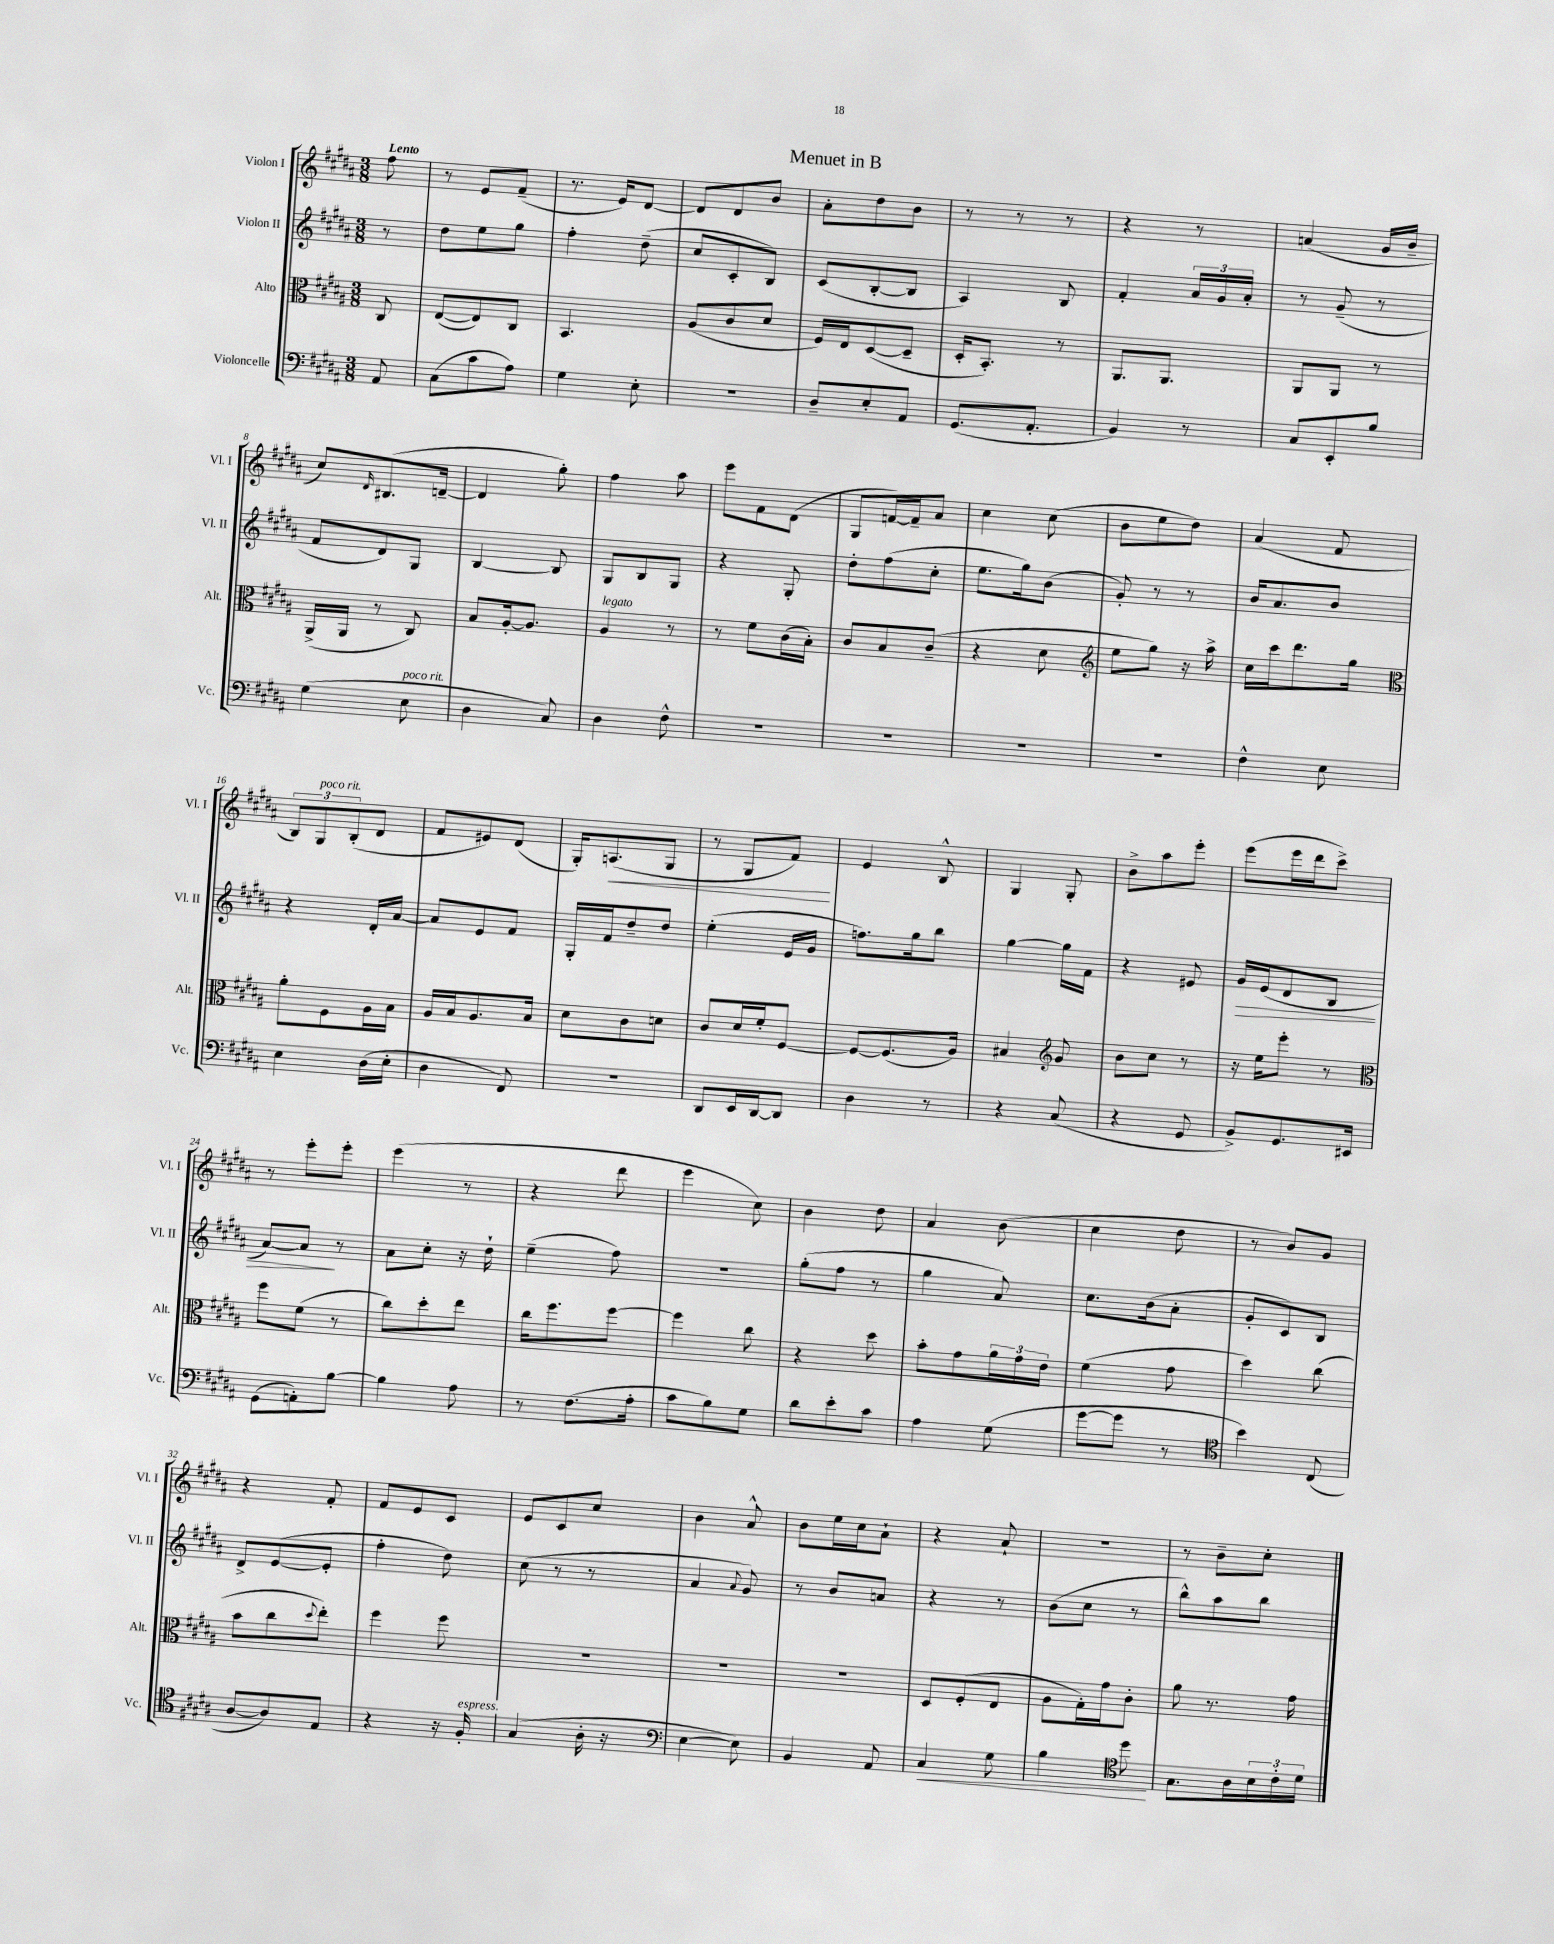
\header { title = "Menuet in B" }
<<
\new StaffGroup <<
\new Staff = "s0" \with { instrumentName = "Violon I" shortInstrumentName = "Vl. I" } {
    \clef treble \key b \major \numericTimeSignature \time 3/8 \partial 8 \tempo "Lento"
    fis''8 |
    r8 e'8 fis'8--( |
    r8. e'16) dis'8~ |
    dis'8 dis'8 b'8 |
    ais'8-. dis''8 b'8 |
    r8 r8 r8 |
    r4 r8 |
    a'4( gis'16 b'16-- |
    cis''8) \grace { dis'16 } bis8.( d'16~-- |
    d'4 gis''8-.) |
    fis''4 ais''8 |
    e'''8 fis'8 dis'8( |
    gis8 f'16~) f'16-- ais'8 |
    cis''4 cis''8( |
    b'8 e''8 dis''8) |
    ais'4( fis'8 |
    \tuplet 3/2 { b8) gis8^\markup { \italic "poco rit." } b8-.( } dis'8 |
    fis'8 eis'8) dis'8( |
    gis16-.) a8.\<( gis8 |
    r8 gis8 fis'8\!) |
    e'4 b8-^ |
    gis4 gis8-. |
    b'8-> ais''8 e'''8-. |
    e'''8( e'''16 dis'''16 cis'''8->) |
    r8 e'''8-. e'''8-. |
    e'''4( r8 |
    r4 dis'''8 |
    e'''4 cis''8) |
    b'4 dis''8 |
    ais'4 b'8( |
    cis''4 dis''8 |
    r8 b'8) gis'8 |
    r4 fis'8-. |
    fis'8 e'8 cis'8 |
    e'8 cis'8 cis''8 |
    b'4 ais'8-^ |
    b'8 e''16 cis''16 ais'8-! |
    r4 ais'8-! |
    R4. |
    r8 b'8-- cis''8-. \bar "|." |
}
\new Staff = "s1" \with { instrumentName = "Violon II" shortInstrumentName = "Vl. II" } {
    \clef treble \key b \major \numericTimeSignature \time 3/8 \partial 8
    r8 |
    dis''8 e''8 gis''8 |
    fis''4-. dis''8--( |
    cis''8 cis'8-. b8) |
    cis'8( b8~-. b8 |
    ais4) b8 |
    fis'4-. \tuplet 3/2 { ais'16 gis'16 ais'16-. } |
    r8 gis'8--( r8 |
    fis'8 dis'8) gis8 |
    b4~ b8 |
    gis8 b8 gis8 |
    r4 gis8-. |
    dis''8-. fis''8( cis''8-. |
    e''8. gis''16) b'8( |
    gis'8-.) r8 r8 |
    b'16 ais'8. b'8 |
    r4 dis'16-. ais'16~ |
    ais'8 e'8 fis'8 |
    gis16-. fis'16 dis''8-- dis''8 |
    e''4-.( e'16 gis'16 |
    f''8.) gis''16 b''8 |
    gis''4~ gis''16 fis'16 |
    r4 eis'8 |
    gis'16\> e'16( dis'8 b8 |
    ais'8~) ais'8\! r8 |
    ais'8 cis''8-. r16 dis''16-! |
    e''4--( fis''8) |
    R4. |
    gis''8-.( fis''8 r8 |
    gis''4 ais'8) |
    cis''8. b'16( ais'8-. |
    gis'8-. cis'8) b8 |
    dis'8-> e'8~( e'8-. |
    fis''4-. dis''8) |
    cis''8( r8 r8 |
    ais'4 \appoggiatura { ais'8 } gis'8) |
    r8 b'8 a'8 |
    r4 r8 |
    b'8( cis''8 r8 |
    b''8-^) ais''8 b''8 \bar "|." |
}
\new Staff = "s2" \with { instrumentName = "Alto" shortInstrumentName = "Alt." } {
    \clef alto \key b \major \numericTimeSignature \time 3/8 \partial 8
    cis8 |
    e8~( e8) cis8 |
    b,4. |
    ais8( cis'8 dis'8 |
    fis16) e16 dis8~( dis8-- |
    dis16-. b,8.-.) r8 |
    ais,8. ais,8. |
    ais,8 ais,8 r8 |
    ais,16->( ais,16 r8 cis8) |
    b8 ais16~-. ais8. |
    ais4^\markup { \italic "legato" } r8 |
    r8 fis'8 cis'16( b16-.) |
    cis'8 b8 cis'8--( |
    r4 dis'8 |
    \clef treble e''8 gis''8) r16 ais''16-> |
    cis''16 cis'''16 dis'''8. gis''16 |
    \clef alto ais'8-. fis8 ais16 b16 |
    ais16 b16 ais8. b16 |
    dis'8 cis'8 d'8 |
    cis'8 dis'16 fis'16-. fis8~ |
    fis8~ fis8.( ais16) |
    bis4 \clef treble gis'8 |
    b'8 cis''8 r8 |
    r16 e''16 e'''8-. r8 |
    \clef alto fis''8 fis'8( r8 |
    cis''8) dis''8-. e''8 |
    cis''16 fis''8. fis''8~ |
    fis''4 cis''8 |
    r4 dis''8 |
    b'8-. gis'8 \tuplet 3/2 { ais'16 gis'16 e'16 } |
    fis'4( gis'8 |
    dis''4) cis''8( |
    b'8 cis''8 \appoggiatura { dis''8 } e''8-.) |
    fis''4 fis''8 |
    R4. |
    R4. |
    R4. |
    dis8 fis8-.( e8 |
    ais8 gis16-.) gis'16 cis'8-. |
    ais'8 r8. gis'16 \bar "|." |
}
\new Staff = "s3" \with { instrumentName = "Violoncelle" shortInstrumentName = "Vc." } {
    \clef bass \key b \major \numericTimeSignature \time 3/8 \partial 8
    ais,8 |
    cis8( cis'8 ais8) |
    gis4 e8-. |
    R4. |
    dis8-- e8-. ais,8 |
    gis,8.( ais,8.-. |
    b,4) r8 |
    cis8 e,8-. b8 |
    gis4( e8^\markup { \italic "poco rit." } |
    dis4 cis8) |
    dis4 fis8-^ |
    R4. |
    R4. |
    R4. |
    R4. |
    fis4-^ e8 |
    e4 dis16( e16-. |
    dis4 fis,8) |
    R4. |
    dis,8 e,16 dis,16~ dis,8 |
    dis4 r8 |
    r4 cis8( |
    r4 gis,8 |
    b,8->) gis,8. eis,16 |
    gis,8( a,8-.) b8~ |
    b4 ais8 |
    r8 fis8.( ais16-. |
    cis'8 b8) gis8 |
    dis'8 e'8-. cis'8 |
    ais4 gis8( |
    gis'8~ gis'8 r8 |
    \clef tenor b'4) cis8( |
    ais8~ ais8) e8 |
    r4 r16 fis16-.^\markup { \italic "espress." } |
    gis4( ais16-. r16 |
    \clef bass e4~ e8) |
    b,4 ais,8 |
    cis4\< gis8 |
    b4 \clef tenor dis''8\! |
    gis8. ais16 \tuplet 3/2 { b16 cis'16-. dis'16 } \bar "|." |
}
>>
>>
